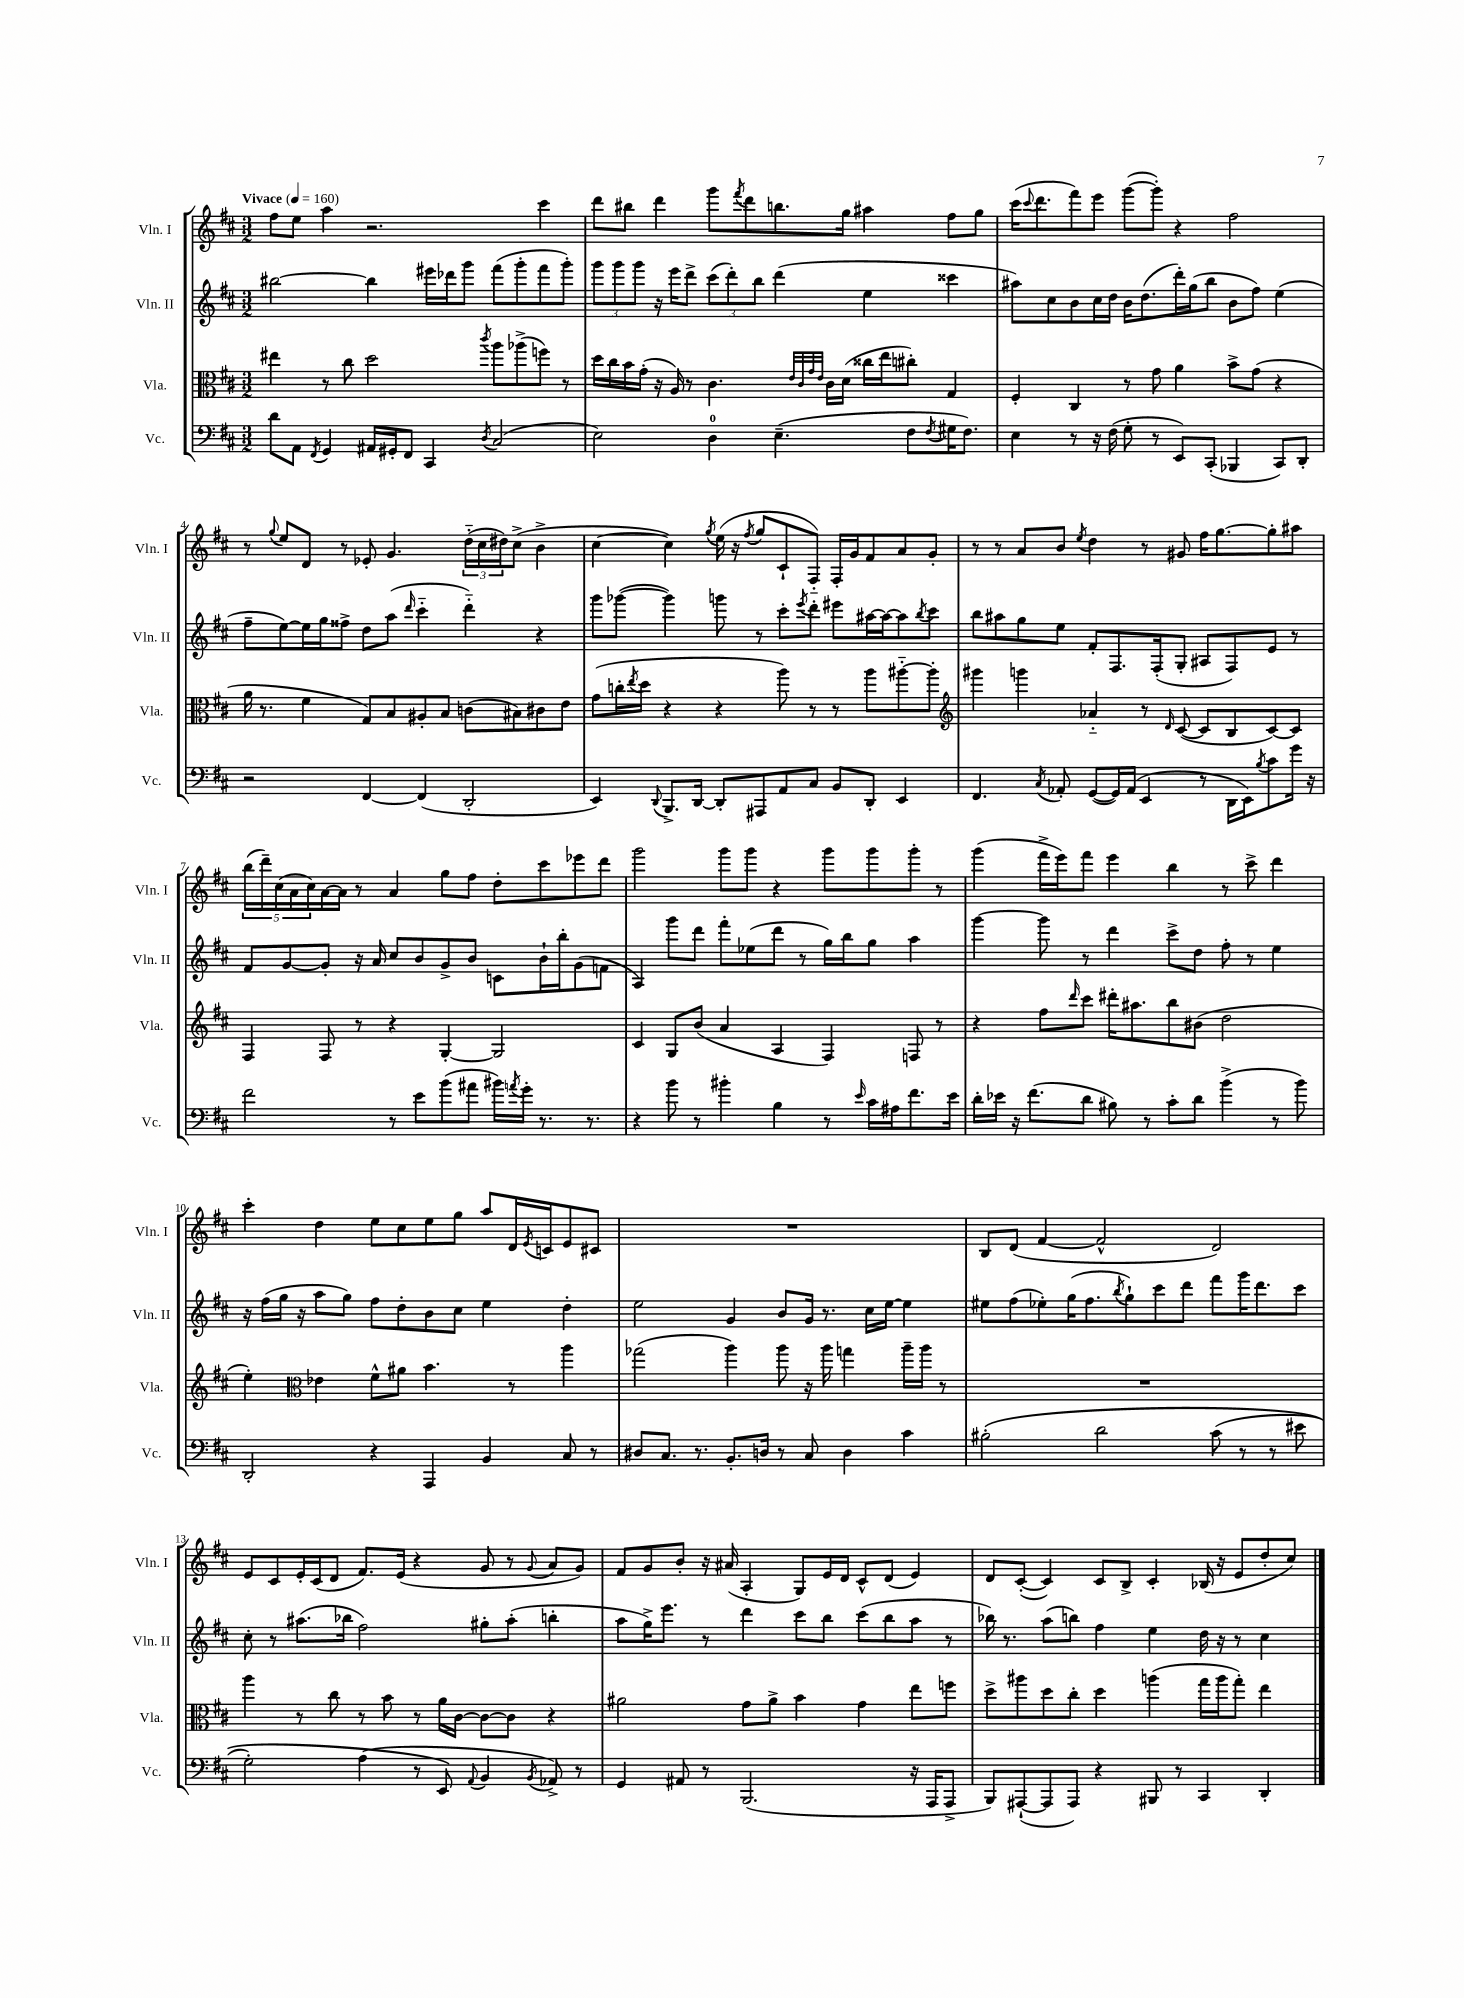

**kern	**kern	**kern	**kern
*part4	*part3	*part2	*part1
*staff4	*staff3	*staff2	*staff1
*I"Vc.	*I"Vla.	*I"Vln. II	*I"Vln. I
*I'Vc.	*I'Vla.	*I'Vln. II	*I'Vln. I
*clefF4	*clefC3	*clefG2	*clefG2
*k[f#c#]	*k[f#c#]	*k[f#c#]	*k[f#c#]
*M3/2	*M3/2	*M3/2	*M3/2
*MM160	*MM160	*MM160	*MM160
=1	=1	=1	=1
!	!	!	!LO:TX:a:B:t=Vivace
8d\L	4ee#X\	[2bb#X\	8ff#\L
8AA\J	.	.	8ee\J
8qFF#/	.	.	.
4GG/	8r	.	4aa\
.	8cc#\	.	.
16AA#X/LL	2dd\	4bb#\]	2.r
16GG#X'/J	.	.	.
8FF#/J	.	.	.
4CC#/	.	16eee#X\LL	.
.	.	16ddd-X\J	.
.	.	8ggg\J	.
8qD/	8qccc#/	.	.
(2C#/	8aa\L	(8fff#\L	.
.	(8aa-X^\	8ggg'\	.
.	8ffn\J)	8fff#\	4ccc#\
.	8r	8ggg'\J)	.
=2	=2	=2	=2
2E\)	16dd\LL	12ggg\L	8ddd\L
.	16cc#\	.	.
.	.	12ggg\	.
.	16b\	.	8bb#X\J
.	.	12ggg\J	.
.	(16g'\JJ	.	.
.	16r	16r	4ddd\
.	16A/)	16eee\KL	.
.	8r	8ddd^\J	.
4D\	4.c#\	(12ccc#\L	8ggg\L
.	.	12ddd'\)	.
.	.	.	8qfff#/
.	.	.	8ddd\
.	.	12bb\J	.
(4.E~\	.	(4ddd\	8.bbn\
.	32qqe/LLL	.	.
.	32qqc#/	.	.
.	32qqg/	.	.
.	32qqe/JJJ	.	.
.	16c#\LL	.	.
.	(16d\JJ	.	16gg\Jk
.	16cc##X\LL	4ee\	4aa#X\
.	16ee\J	.	.
8F#\L	8cc#X'\J)	.	.
8qF#/	.	.	.
16G#X\K	4G/	4ccc##X\	8ff#\L
8.F#\J)	.	.	.
.	.	.	8gg\J
=3	=3	=3	=3
4E\	4F#'/	8aa#X\L)	(16ccc#\KL
.	.	.	8qqccc#/
.	.	.	8.ddd\
.	.	8cc#\	.
8r	4C#/	8b\	8fff#\)
16r	.	16cc#\L	8eee\J
(16F#\	.	16dd\JJ	.
8G'\	8r	16b\KL	([8ggg\L
.	.	(8.dd\	.
8r	8g\	.	8ggg'\J])
8EE/L)	4a\	16ddd'\L)	4r
.	.	(16gg\J	.
(8CC#'/J	.	8bb\J	.
4BBB-X/	8b^\L	8b\L	2ff#\
.	(8g\J	8ff#\J)	.
8CC#/L)	4r	(4ee\	.
8DD'/J	.	.	.
!!LO:LB:g=z
=4	=4	=4	=4
2r	16a\	8ff#~\L	8r
.	8.r	.	.
.	.	.	8qqgg/
.	.	[8ee\)	8ee/L
.	4f#\	16ee\L]	8d/J
.	.	16gg\J	.
.	.	8ff##X^\J	8r
[4FF#/	8G/L)	8dd\L	8e-X'/
.	8B/	(8aa\J	4.g/
.	.	16qqddd/	.
(4FF#/]	8A#X'/	4ccc#\	.
.	8B/J	.	.
2DD'/	(8cn\L	4ddd\)	(24dd\LL
.	.	.	24cc#\
.	.	.	24dd#X\J)
.	8B#X\)	.	(8cc#^\J
.	8c#X\	4r	4b^\
.	8e\J	.	.
=5	=5	=5	=5
4EE/)	(8g\L	8ggg\L	[4cc#\
.	16ccn'\L	([8ggg-X\J	.
.	8qee/	.	.
.	16dd\JJ	.	.
8qqDD/	.	.	.
8.BBB^/L	4r	4ggg-\])	4cc#\])
[16DD/Jk	.	.	.
.	.	.	8qgg/
8DD'/L]	4r	8gggn\	(16ee\
.	.	.	16r
.	.	.	8qff#/
8AAA#X/	.	8r	8gg/L
8AA/	8aa\)	8ccc#'\L	8c#`/
.	.	8qeee/	.
8C#/J	8r	8ddd'\J	8F#/J)
8BB/L	8r	8eee#X\L	16F#'/LL
.	.	.	16g/J
8DD'/J	8aa\L	[16aa#X\L	8f#/
.	.	16aa#\J_	.
4EE/	[8aa#X\	8aa#\]	8a/
.	.	8qbb/	.
.	8aa#'\J]	8ccc#\J	8g'/J
=6	=6	=6	=6
*	*clefG2	*	*
4.FF#/	4ggg#X\	8bb\L	8r
.	.	8aa#X\	8r
.	4gggn\	8gg\	8a/L
8qC#/	.	.	.
8AA-X'/	.	8ee\J	8b/J
.	.	.	8qee/
([8GG/L	4a-X/	8f#'/L	4dd\
16GG/L])	.	8.F#/	.
(16AA-/JJ	.	.	.
4EE/	8r	.	8r
.	.	(16F#'/k	.
.	16qqd/	.	.
.	([8c#/	8G'/J	8g#X/
8r	8c#/L]	8A#X/L	16ff#\KL
.	.	.	[8.gg\
16DD\LL	8B/	8F#/)	.
16EE\J)	.	.	.
8qB/	.	.	.
8c#\	[8c#/)	8e/J	8gg'\]
16g\Jk	8c#/J]	8r	8aa#X\J
16r	.	.	.
!!LO:LB:g=z
=7	=7	=7	=7
2f#\	4F#/	8f#/L	(20bb\LL
.	.	.	20ddd~\)
.	.	.	(20cc#\
.	.	[8g/	.
.	.	.	20a\
.	.	.	20cc#\)
.	8F#/	8g'/J]	[16a\
.	.	.	16a\JJ]
.	8r	16r	8r
.	.	16a/	.
8r	4r	8cc#/L	4a/
8e\L	.	8b/	.
(8b\	[4G'/	8g^/	8gg\L
8a#X\J	.	8b/J	8ff#\J
16b#X\LL)	2G/]	8cn\L	8dd'\L
8qan/	.	.	.
16g'\JJ	.	.	.
8.r	.	16b`\L	8ccc#\
.	.	16bb'\J	.
.	.	(8g\	8eee-X\
8.r	.	.	.
.	.	8fn\J	8ddd\J
=8	=8	=8	=8
4r	4c#/	4A/)	2ggg\
8b\	8G/L	8ggg\L	.
8r	(8b/J	8ddd\J	.
4b#X'\	4a/	8fff#'\L	8ggg\L
.	.	(8ee-X\	8ggg\J
4B\	4A/	8ddd\J	4r
.	.	8r	.
8r	4F#/)	16gg\LL)	8ggg\L
.	.	16bb\J	.
16qqe/	.	.	.
16c#\LL	.	8gg\J	8ggg\
16A#X\J	.	.	.
8.f#\	8Fn/	4aa\	8ggg'\J
.	8r	.	8r
16e\Jk	.	.	.
=9	=9	=9	=9
16d'\LL	4r	[4ggg\	(4ggg\
16e-X\JJ	.	.	.
16r	.	.	.
(8.f#\L	.	.	.
.	8ff#\L	8ggg\]	16fff#^\LL
.	.	.	16eee\J)
.	16qqddd/	.	.
8d\J	8ccc#\J	8r	8fff#\J
8B#X\)	16ddd#X'\KL	4ddd\	4eee\
.	8.aa#X\	.	.
8r	.	.	.
8c#'\L	8bb\	8ccc#^\L	4bb\
8d\J	(8b#X\J	8dd\J	.
(4b^\	2dd\	8ff#'\	8r
.	.	8r	8ccc#^\
8r	.	4ee\	4ddd\
8b\)	.	.	.
!!LO:LB:g=z
=10	=10	=10	=10
2DD'/	4ee'\)	16r	4ccc#'\
.	.	(16ff#\LL	.
.	.	16gg\JJ	.
.	.	16r	.
*	*clefC3	*	*
.	4e-X\	8aa\L	4dd\
.	.	8gg\J)	.
4r	8f#^^\L	8ff#\L	8ee\L
.	8a#X\J	8dd'\	8cc#\
4AAA/	4.b\	8b\	8ee\
.	.	8cc#\J	8gg\J
4BB/	.	4ee\	8aa/L
.	8r	.	16d/L
.	.	.	8qe/
.	.	.	16cn/J
8C#/	4aa\	4dd'\	8e/
8r	.	.	8c#X/J
=11	=11	=11	=11
8D#X/L	(2gg-X\	2ee\	1.r
8.C#/J	.	.	.
8.r	.	.	.
8.BB'/L	4aa\)	4g/	.
16Dn/Jk	.	.	.
8r	8aa\	8b/L	.
8C#/	16r	16g/Jk	.
.	16aa\	8.r	.
4D\	4ggn\	.	.
.	.	16cc#\LL	.
.	.	[16ee\JJ	.
4c#\	16aa~\LL	4ee\]	.
.	16aa\JJ	.	.
.	8r	.	.
=12	=12	=12	=12
(2B#X'\	1.r	8ee#X\L	8B/L
.	.	(8ff#\	(8d/J
.	.	8ee-X'\)	[4f#/
.	.	(16gg\K	.
.	.	8.ff#\	.
2d\	.	.	2f#^^/]
.	.	8qbb/	.
.	.	8gg`\)	.
.	.	8ccc#\	.
.	.	8ddd\J	.
(8c#\	.	8fff#\L	2d/)
8r	.	16ggg\K	.
.	.	8.ddd\	.
8r	.	.	.
8e#X\	.	8ccc#\J	.
!!LO:LB:g=z
=13	=13	=13	=13
2G'\)	4aa\	8cc#'\	8e/L
.	.	8r	8c#/
.	8r	(8.aa#X\L	16e'/L
.	.	.	(16c#/J
.	8cc#\	.	8d/J
.	.	16bb-X\Jk	.
(4A\	8r	2ff#\)	8.f#/L)
.	8b\	.	.
.	.	.	(16e/Jk
8r	8r	.	4r
8EE/)	16a\LL	.	.
.	[16c#\JJ	.	.
8qqAA/	.	.	.
4BB/	8c#\L_	8gg#X'\L	8g/
.	8c#\J]	(8aa#'\J	8r
8qBB/	.	.	8qqg/
8AA-X^/)	4r	4bbn'\	8a/L
8r	.	.	8g/J)
=14	=14	=14	=14
4GG/	2a#X\	8aa\L	8f#/L
.	.	16gg^\K)	8g/
.	.	8.eee\J	.
8AA#X/	.	.	8b'/J
8r	.	8r	16r
.	.	.	(16a#X/
(2.BBB/	8g\L	4ddd\	4A'/
.	8a#^\J	.	.
.	4b\	8ccc#\L	8G/L)
.	.	8bb\J	16e/L
.	.	.	16d/JJ
.	4g\	(8ccc#\L	8c#^^/L
.	.	8bb\	(8d/J
16r	8ee\L	8aa\J	4e/)
16AAA/KL	.	.	.
8AAA^/J	8ffn\J	8r	.
=15	=15	=15	=15
8BBB/L)	8dd^\L	16bb-X\)	8d/L
.	.	8.r	.
([8AAA#X`/	8aa#X\	.	([8c#'/J
8AAA#/]	8dd\	(8aa\L	4c#/])
8AAA#/J)	8cc#'\J	8bbn\J)	.
4r	4dd\	4ff#\	8c#/L
.	.	.	8B^/J
8BBB#X/	(4aan\	4ee\	4c#'/
8r	.	.	.
4CC#/	16gg\LL	16dd\	(16B-X/
.	16aa\J	16r	16r
.	8gg'\J)	8r	8e/L
4DD'/	4ee\	4cc#\	8dd'/
.	.	.	8cc#/J)
==	==	==	==
*-	*-	*-	*-
